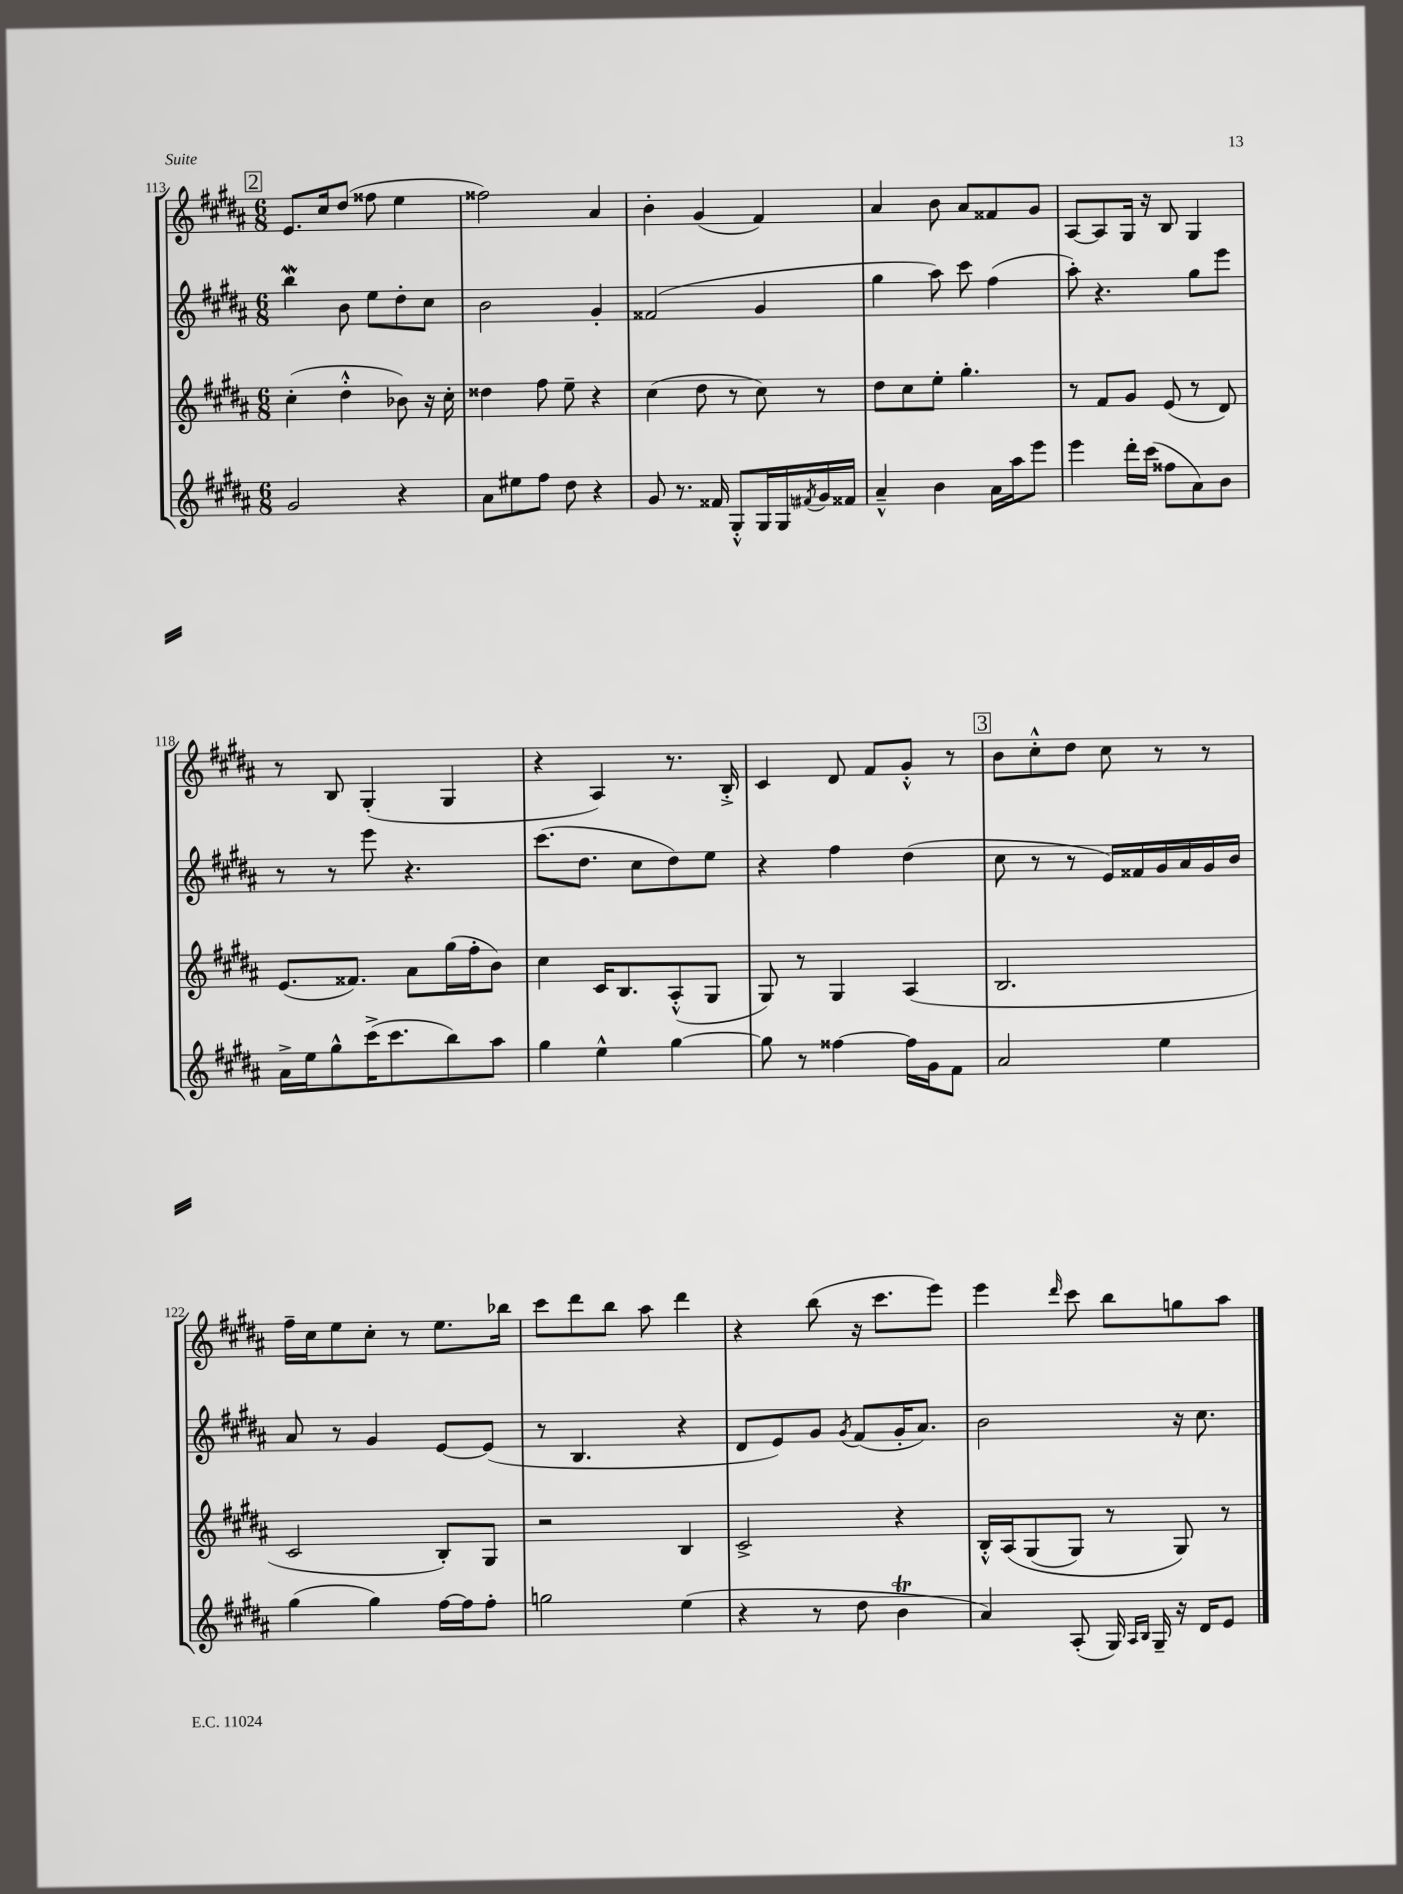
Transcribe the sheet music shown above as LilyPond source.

<<
\new StaffGroup <<
\new Staff = "s0" {
    \clef treble \key b \major \numericTimeSignature \time 6/8
    \mark \markup { \box "2" } e'8. cis''16 dis''8( fisis''8 e''4 |
    fisis''2) ais'4 |
    b'4-. gis'4( fis'4) |
    ais'4 b'8 ais'8 fisis'8 gis'8 |
    ais8~ ais8 gis16 r16 b8 gis4 |
    r8 b8 gis4-.( gis4 |
    r4 ais4) r8. b16-.-> |
    cis'4 dis'8 fis'8 gis'8-.-^ r8 |
    \mark \markup { \box "3" } b'8 cis''8-.-^ dis''8 cis''8 r8 r8 |
    fis''16-- cis''16 e''8 cis''8-. r8 e''8. bes''16 |
    cis'''8 dis'''8 b''8 ais''8 dis'''4 |
    r4 b''8( r16 cis'''8. e'''8) |
    e'''4 \grace { dis'''16 } cis'''8 b''8 g''8 ais''8 \bar "|." |
}
\new Staff = "s1" {
    \clef treble \key b \major \numericTimeSignature \time 6/8
    \mark \markup { \box "2" } b''4\mordent b'8 e''8 dis''8-. cis''8 |
    b'2 gis'4-. |
    fisis'2( gis'4 |
    gis''4 ais''8) cis'''8 fis''4( |
    ais''8-.) r4. gis''8 e'''8 |
    r8 r8 e'''8 r4. |
    cis'''8.( dis''8. cis''8 dis''8) e''8 |
    r4 fis''4 dis''4( |
    \mark \markup { \box "3" } cis''8 r8 r8 e'16) fisis'16 gis'16 ais'16 gis'16 b'16 |
    ais'8 r8 gis'4 e'8~ e'8( |
    r8 b4. r4 |
    dis'8 e'8) gis'8 \acciaccatura { gis'8 } fis'8( gis'16-. ais'8.) |
    b'2 r16 cis''8. \bar "|." |
}
\new Staff = "s2" {
    \clef treble \key b \major \numericTimeSignature \time 6/8
    \mark \markup { \box "2" } cis''4-.( dis''4-.-^ bes'8) r16 cis''16-. |
    disis''4 fis''8 e''8-- r4 |
    cis''4( dis''8 r8 cis''8) r8 |
    dis''8 cis''8 e''8-. gis''4.-. |
    r8 fis'8 gis'8 e'8( r8 dis'8) |
    e'8.( fisis'8.) ais'8 gis''16( fis''16-. b'8) |
    cis''4 cis'16 b8. ais8-.-^( gis8 |
    gis8) r8 gis4 ais4( |
    \mark \markup { \box "3" } b2. |
    cis'2 b8-.) gis8 |
    r2 b4 |
    cis'2-> r4 |
    b16-.-^ ais16\( gis8( gis8) r8 gis8\) r8 \bar "|." |
}
\new Staff = "s3" {
    \clef treble \key b \major \numericTimeSignature \time 6/8
    \mark \markup { \box "2" } gis'2 r4 |
    ais'8 eis''8 fis''8 dis''8 r4 |
    gis'8 r8. fisis'16 gis8-.-^ gis16 gis16 \acciaccatura { fis'8 } gis'16 fisis'16 |
    ais'4---^ b'4 ais'16 ais''16 e'''8 |
    e'''4 dis'''16-. cis'''16( fisis''8 ais'8) b'8 |
    ais'16-> e''16 gis''8-^ cis'''16->( cis'''8. b''8) ais''8 |
    gis''4 e''4-^ gis''4~ |
    gis''8 r8 fisis''4~ fisis''16 gis'16 fis'8 |
    \mark \markup { \box "3" } ais'2 e''4 |
    gis''4( gis''4) fis''16~ fis''16 fis''8-. |
    g''2 e''4( |
    r4 r8 dis''8 b'4\trill |
    ais'4) ais8-.( gis16) \grace { ais16 b16 } gis16-- r16 dis'16 e'8 \bar "|." |
}
>>
>>
\layout { \context { \Score currentBarNumber = #113 } }
